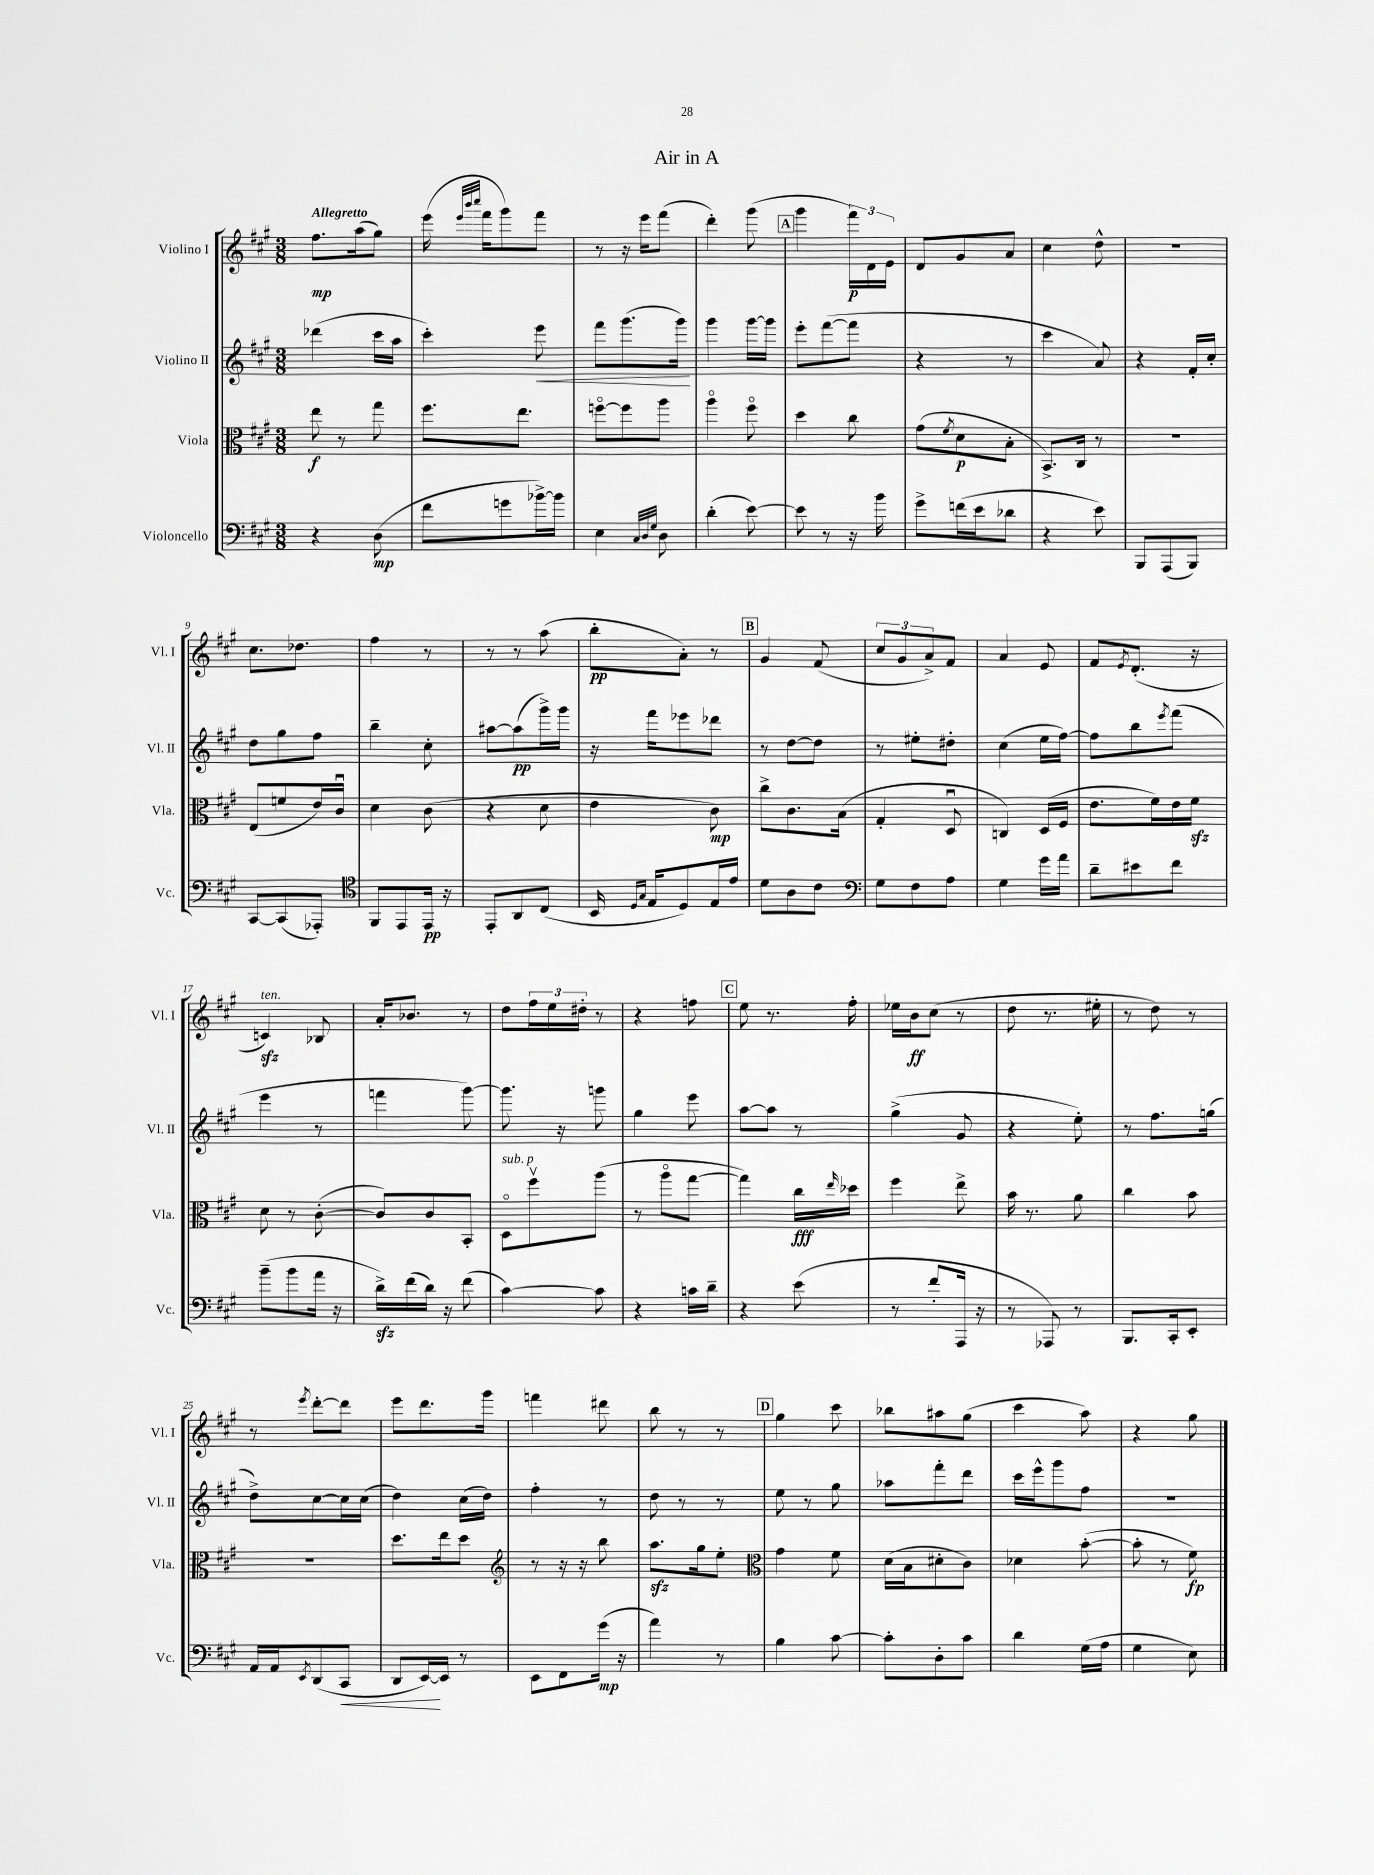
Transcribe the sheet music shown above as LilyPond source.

\header { title = "Air in A" }
<<
\new StaffGroup <<
\new Staff = "s0" \with { instrumentName = "Violino I" shortInstrumentName = "Vl. I" } {
    \clef treble \key a \major \numericTimeSignature \time 3/8 \tempo "Allegretto"
    fis''8.\mp a''16( gis''8) |
    e'''16( \grace { e'''32 b'''32 cis''''32 } fis'''16 gis'''8) fis'''8 |
    r8 r16 e'''16 fis'''8( |
    d'''4-.) gis'''8( |
    \mark \markup { \box "A" } gis'''4 \tuplet 3/2 { fis'''16\p) d'16 e'16 } |
    d'8 gis'8 a'8 |
    cis''4 d''8-^ |
    R4. |
    cis''8. des''8. |
    fis''4 r8 |
    r8 r8 a''8( |
    b''8-.\pp a'8-.) r8 |
    \mark \markup { \box "B" } gis'4 fis'8( |
    \tuplet 3/2 { cis''8 gis'8 a'8->) } fis'8 |
    a'4 e'8 |
    fis'8 \acciaccatura { e'8 } d'8.-.( r16 |
    c'4\sfz^\markup { \italic "ten." }) bes8 |
    a'16-. bes'8. r8 |
    d''8 \tuplet 3/2 { fis''16 e''16 dis''16-. } r8 |
    r4 f''8 |
    \mark \markup { \box "C" } e''8 r8. fis''16-. |
    ees''16 b'16\ff cis''8( r8 |
    d''8 r8. eis''16-. |
    r8 d''8) r8 |
    r8 \acciaccatura { e'''8 } d'''8~-. d'''8 |
    e'''8 d'''8. gis'''16 |
    f'''4 dis'''8 |
    b''8 r8 r8 |
    \mark \markup { \box "D" } gis''4 cis'''8 |
    bes''8 ais''8 gis''8( |
    cis'''4 a''8) |
    r4 gis''8 \bar "|." |
}
\new Staff = "s1" \with { instrumentName = "Violino II" shortInstrumentName = "Vl. II" } {
    \clef treble \key a \major \numericTimeSignature \time 3/8
    des'''4( cis'''16 a''16 |
    cis'''4-.) e'''8\< |
    fis'''8 gis'''8.( gis'''16\!) |
    gis'''4 gis'''16~ gis'''16 |
    \mark \markup { \box "A" } e'''8-. fis'''8~( fis'''8 |
    r4 r8 |
    cis'''4 a'8) |
    r4 fis'16-. cis''16-. |
    d''8 gis''8 fis''8 |
    b''4-- cis''8-. |
    ais''8~ ais''8\pp( gis'''16->) gis'''16 |
    r16 fis'''16 ees'''8 des'''8 |
    \mark \markup { \box "B" } r8 d''8~ d''8 |
    r8 eis''8-. dis''8-. |
    cis''4( e''16 fis''16~) |
    fis''8 b''8 \acciaccatura { e'''8 } fis'''8( |
    e'''4 r8 |
    f'''4 gis'''8~) |
    gis'''8. r16 g'''8 |
    gis''4 e'''8 |
    \mark \markup { \box "C" } a''8~ a''8 r8 |
    gis''4->( gis'8 |
    r4 e''8-.) |
    r8 fis''8. g''16( |
    d''8->) cis''8~ cis''16 cis''16( |
    d''4) cis''16( d''16) |
    fis''4-. r8 |
    d''8 r8 r8 |
    \mark \markup { \box "D" } e''8 r8 gis''8 |
    aes''8 fis'''8-. d'''8 |
    cis'''16 e'''16-^ gis'''8 fis''8 |
    R4. \bar "|." |
}
\new Staff = "s2" \with { instrumentName = "Viola" shortInstrumentName = "Vla." } {
    \clef alto \key a \major \numericTimeSignature \time 3/8
    e''8\f r8 gis''8 |
    fis''8. e''8. |
    f''8~\flageolet f''8 a''8 |
    a''4\flageolet fis''8\flageolet |
    \mark \markup { \box "A" } d''4 cis''8 |
    gis'8( \acciaccatura { fis'8 } d'8\p b8-. |
    b,8.->) cis16 r8 |
    R4. |
    e8( f'8 e'16) cis'16\downbow |
    d'4 cis'8( |
    r4 d'8 |
    e'4 cis'8\mp) |
    \mark \markup { \box "B" } cis''8-> cis'8. b16( |
    gis4-. d8\downbow |
    c4) d16( fis16 |
    e'8. fis'16) e'16 fis'16\sfz |
    d'8 r8 cis'8~-.( |
    cis'8) cis'8 b,8-. |
    d8\flageolet^\markup { \italic "sub. p" } fis''8\upbow a''8( |
    r8 a''8\flageolet gis''8~ |
    \mark \markup { \box "C" } gis''4) cis''16\fff \grace { e''16 } des''16 |
    fis''4 e''8-> |
    b'16 r8. a'8 |
    cis''4 b'8 |
    R4. |
    d''8. e''16 d''8 |
    \clef treble r8 r16 r16 b''8 |
    a''8.\sfz gis''16 e''8-. |
    \mark \markup { \box "D" } \clef alto gis'4 fis'8 |
    d'16( b16 dis'8-. cis'8) |
    des'4 b'8~-.( |
    b'8-. r8 fis'8\fp) \bar "|." |
}
\new Staff = "s3" \with { instrumentName = "Violoncello" shortInstrumentName = "Vc." } {
    \clef bass \key a \major \numericTimeSignature \time 3/8
    r4 d8\mp( |
    fis'8 g'8 bes'16~->) bes'16 |
    e4 \grace { cis32 d32 gis32 } d8 |
    d'4-.( e'8~) |
    \mark \markup { \box "A" } e'8 r8 r16 b'16 |
    gis'8-> f'16( e'16 des'8 |
    r4 e'8) |
    b,,8 a,,8( b,,8) |
    cis,8~ cis,8( aes,,8-.) |
    \clef tenor fis,8 e,8 e,16\pp r16 |
    e,8-. a,8 cis8( |
    b,16 \grace { d16 gis16 } e16 d8) e16 e'16 |
    \mark \markup { \box "B" } d'8 a8 cis'8 |
    \clef bass gis8 fis8 a8 |
    gis4 gis'16 a'16 |
    d'8-- eis'8 fis'8 |
    b'8--( b'8 a'16 r16 |
    d'16->\sfz) fis'16( d'16) r16 fis'8( |
    cis'4~) cis'8 |
    r4 c'16 d'16-- |
    \mark \markup { \box "C" } r4 e'8( |
    r8 fis'8-. a,,16 r16 |
    r8 aes,,8) r8 |
    b,,8. cis,16-. e,8-. |
    a,16 a,16 \acciaccatura { e,8 } d,8( cis,8\< |
    d,8 e,16~\!) e,16 r8 |
    e,8 fis,8 gis'16\mp( r16 |
    a'4) r8 |
    \mark \markup { \box "D" } b4 cis'8~ |
    cis'8-. d8-. cis'8 |
    d'4 gis16( a16 |
    gis4 e8) \bar "|." |
}
>>
>>
